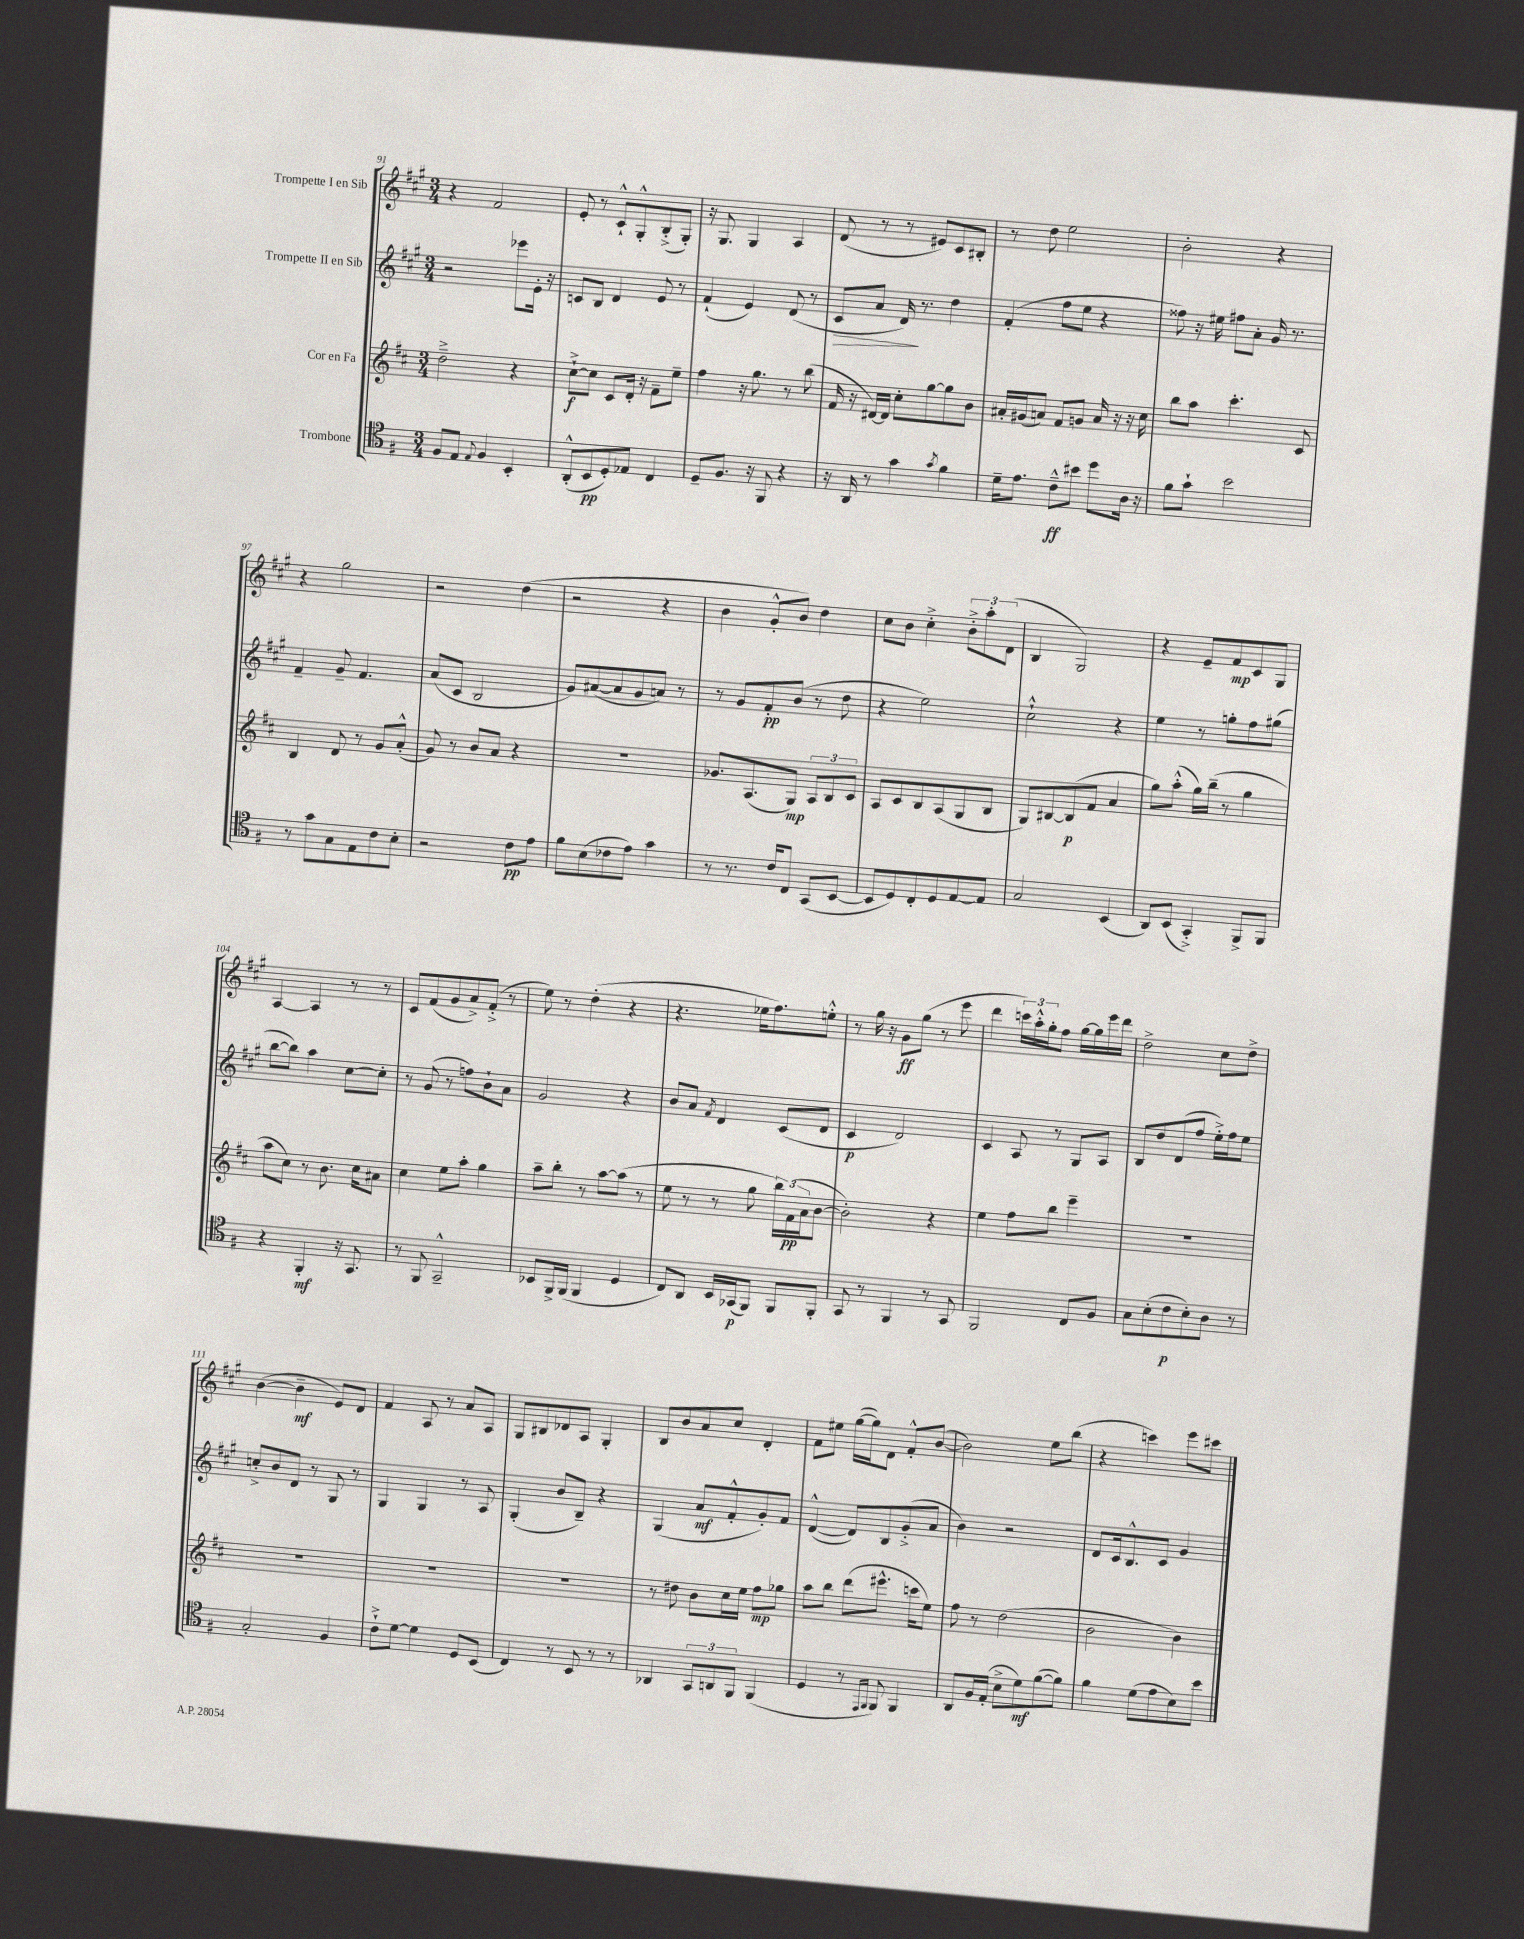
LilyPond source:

<<
\new StaffGroup <<
\new Staff = "s0" \with { instrumentName = "Trompette I en Sib" } {
    \clef treble \key a \major \numericTimeSignature \time 3/4
    r4 fis'2 |
    e'8-. r8 cis'8-!-^ gis8-.-^ b8-.->( gis8-.) |
    r16 gis8. gis4 a4 |
    d'8( r8 r8 eis'8) cis'8 bis8-. |
    r8 d''8 e''2 |
    b'2-. r4 |
    r4 gis''2 |
    r2 d''4( |
    r2 r4 |
    b'4 gis'8-.-^ b'8) d''4 |
    cis''8 b'8 cis''4-.-> \tuplet 3/2 { b'8-.-> a''8-. d'8( } |
    b4 gis2) |
    r4 e'8-- fis'8\mp cis'8 gis8 |
    a4~ a4 r8 r8 |
    cis'8 fis'8( gis'8 a'8->) fis'8-.->( r8 |
    e''8) r8 d''4-.( r4 |
    r4. ees''16 fis''8.) e''8-.-^ |
    r8 gis''16 r16 gis'8\ff gis''8( r8 e'''8 |
    d'''4 \tuplet 3/2 { c'''16) a''16-.-^ gis''16-. } fis''8 gis''16~ gis''16 e'''16 d'''16 |
    d''2-> cis''8 d''8-> |
    b'4~( b'4--\mf e'8) d'8 |
    fis'4 a8 r8 a'8 a8 |
    gis8 bis8 des'8 a8 gis4-. |
    b8 b'8 a'8 cis''8 d'4-. |
    fis'8 eis''8 gis''16~( gis''16) d'8 fis'8-.-^ b'8~( |
    b'2) e''8 b''8( |
    r4 c'''4) e'''8 cis'''8 \bar "|." |
}
\new Staff = "s1" \with { instrumentName = "Trompette II en Sib" } {
    \clef treble \key a \major \numericTimeSignature \time 3/4
    r2 ees'''8 e'16-. r16 |
    c'8 b8 d'4 e'8 r8 |
    fis'4-!( e'4) d'8( r8 |
    cis'8\> a'8 d'16\!) r8. d''4 |
    fis'4-.( fis''8 e''8 r4 |
    fisis''8) r16 eis''16 fis''8 a'8-. gis'16 r8. |
    fis'4-- gis'8-- fis'4. |
    a'8( cis'8 b2 |
    gis'8) ais'8~( ais'8 gis'8 a'8) r8 |
    r8 gis'8 fis'8-.\pp b'8( r8 d''8 |
    r4 e''2) |
    cis''2-!-^ r4 |
    e''4 r8 g''8-. fis''8 gis''8( |
    b''8~ b''8) a''4 cis''8~ cis''8-. |
    r8 gis'8( r8 f''8) b'8-! a'8 |
    gis'2 r4 |
    b'8 a'8 \acciaccatura { fis'8 } d'4 cis'8( d'8 |
    cis'4\p d'2) |
    cis'4 a8 r8 gis8 a8 |
    b8 d''8 d'8( fis''8 e''16-.->) fis''16 e''8 |
    c''8-.-> b'8 d'8 r8 gis8 r8 |
    gis4 gis4 r8 a8 |
    gis4-.( b'8 b8--) r4 |
    gis4( a'8\mf fis'8-.-^ gis'8-.) fis'8 |
    d'4~-^( d'8) b8 gis'8-.->( a'8 |
    b'4) r2 |
    d'8 cis'16 b8.-^ cis'8 gis'4 \bar "|." |
}
\new Staff = "s2" \with { instrumentName = "Cor en Fa" } {
    \clef treble \key d \major \numericTimeSignature \time 3/4
    d''2---> r4 |
    cis''8~-!->\f cis''8 cis'8 d'16-. r16 fis'8-- e''8-- |
    fis''4 r16 g''8. r8 b''8( |
    fis'16 r16 dis'16~) dis'16 cis''8-. g''8~ g''8 b'8 |
    ais'16-. gis'16( a'8) fis'8 g'8 a'16 r16 r16 cis''16 |
    b''8 a''8 cis'''4.-. cis'8 |
    b4 d'8 r8 g'8 a'8-.-^( |
    g'8) r8 b'8 a'8 r4 |
    R2. |
    ges'8. a8.( g8\mp) \tuplet 3/2 { a8 b8 cis'8 } |
    a8 cis'8 b8 a8( g8 b8 |
    g8) bis8~ bis8\p( fis'8 a'4 |
    g''8) a''8-.-^( g''16) b''16--( r8 g''4 |
    a''8 cis''8) r8 b'8. cis''16 ais'8 |
    cis''4 e''8 a''8-. g''4 |
    a''8-- b''8-. r8 a''8~ a''8( r8 |
    e''8 r8 r8 g''8 \tuplet 3/2 { b''16) fis'16\pp( a'16 } b'8~ |
    b'2-.) r4 |
    e''4 fis''8 b''8 e'''4-- |
    R2. |
    R2. |
    R2. |
    R2. |
    r8 dis''8 b'8 cis''16 e''16 fis''8\mp ges''8 |
    a''8 b''8 d'''8( eis'''8.-^ c'''16 e''8) |
    fis''8 r8 d''2( |
    b'2 b'4) \bar "|." |
}
\new Staff = "s3" \with { instrumentName = "Trombone" } {
    \clef tenor \key g \major \numericTimeSignature \time 3/4
    fis8 e8 \appoggiatura { e8 } fis4 b,4-. |
    a,8-.-^( b,8\pp d8-.) ees8 c4 |
    d8-- fis8. r16 fis,8 r4 |
    r16 a,16 r8 g'4 \acciaccatura { g'8 } fis'4 |
    d'16-- e'8. c'8---^\ff bis'8 d''8 a16 r16 |
    fis'8 g'8-! b'2 |
    r8 g'8 g8 e8 c'8 b8-. |
    r2 c'8\pp e'8 |
    fis'8 b8( ces'8 e'8) g'4 |
    r8 r8. c'16 c8 g,8( b,8~ |
    b,8 d8) c8-. d8 e8~ e8 |
    g2 b,4( |
    a,8) b,8( g,4-.->) fis,8-> fis,8 |
    r4 fis,4-.\mf r16 g,8. |
    r8 fis,8 g,2---^ |
    bes,8 fis,16-> fis,16( fis,4 d4 |
    c8) a,8 b,16 ges,16\p( fis,8) fis,8 fis,8-. |
    g,8 r8 fis,4 r8 g,8 |
    fis,2 c8 fis8 |
    g8 b8-.( c'8\p b8-.) a8 r8 |
    g2-. fis4 |
    c'8-!-> d'8~ d'4 d8 b,8( |
    c4) r8 b,8 r8 r8 |
    aes,4 \tuplet 3/2 { g,8 a,8 fis,8 } fis,4( |
    d4 r8 \grace { e,16 fis,16 } fis,8) fis,4 |
    a,8 fis16 e16-.( b8-> d'8\mf) fis'8~( fis'8) |
    fis'4 d'8( e'8 b8) b'8 \bar "|." |
}
>>
>>
\layout { \context { \Score currentBarNumber = #91 } }
